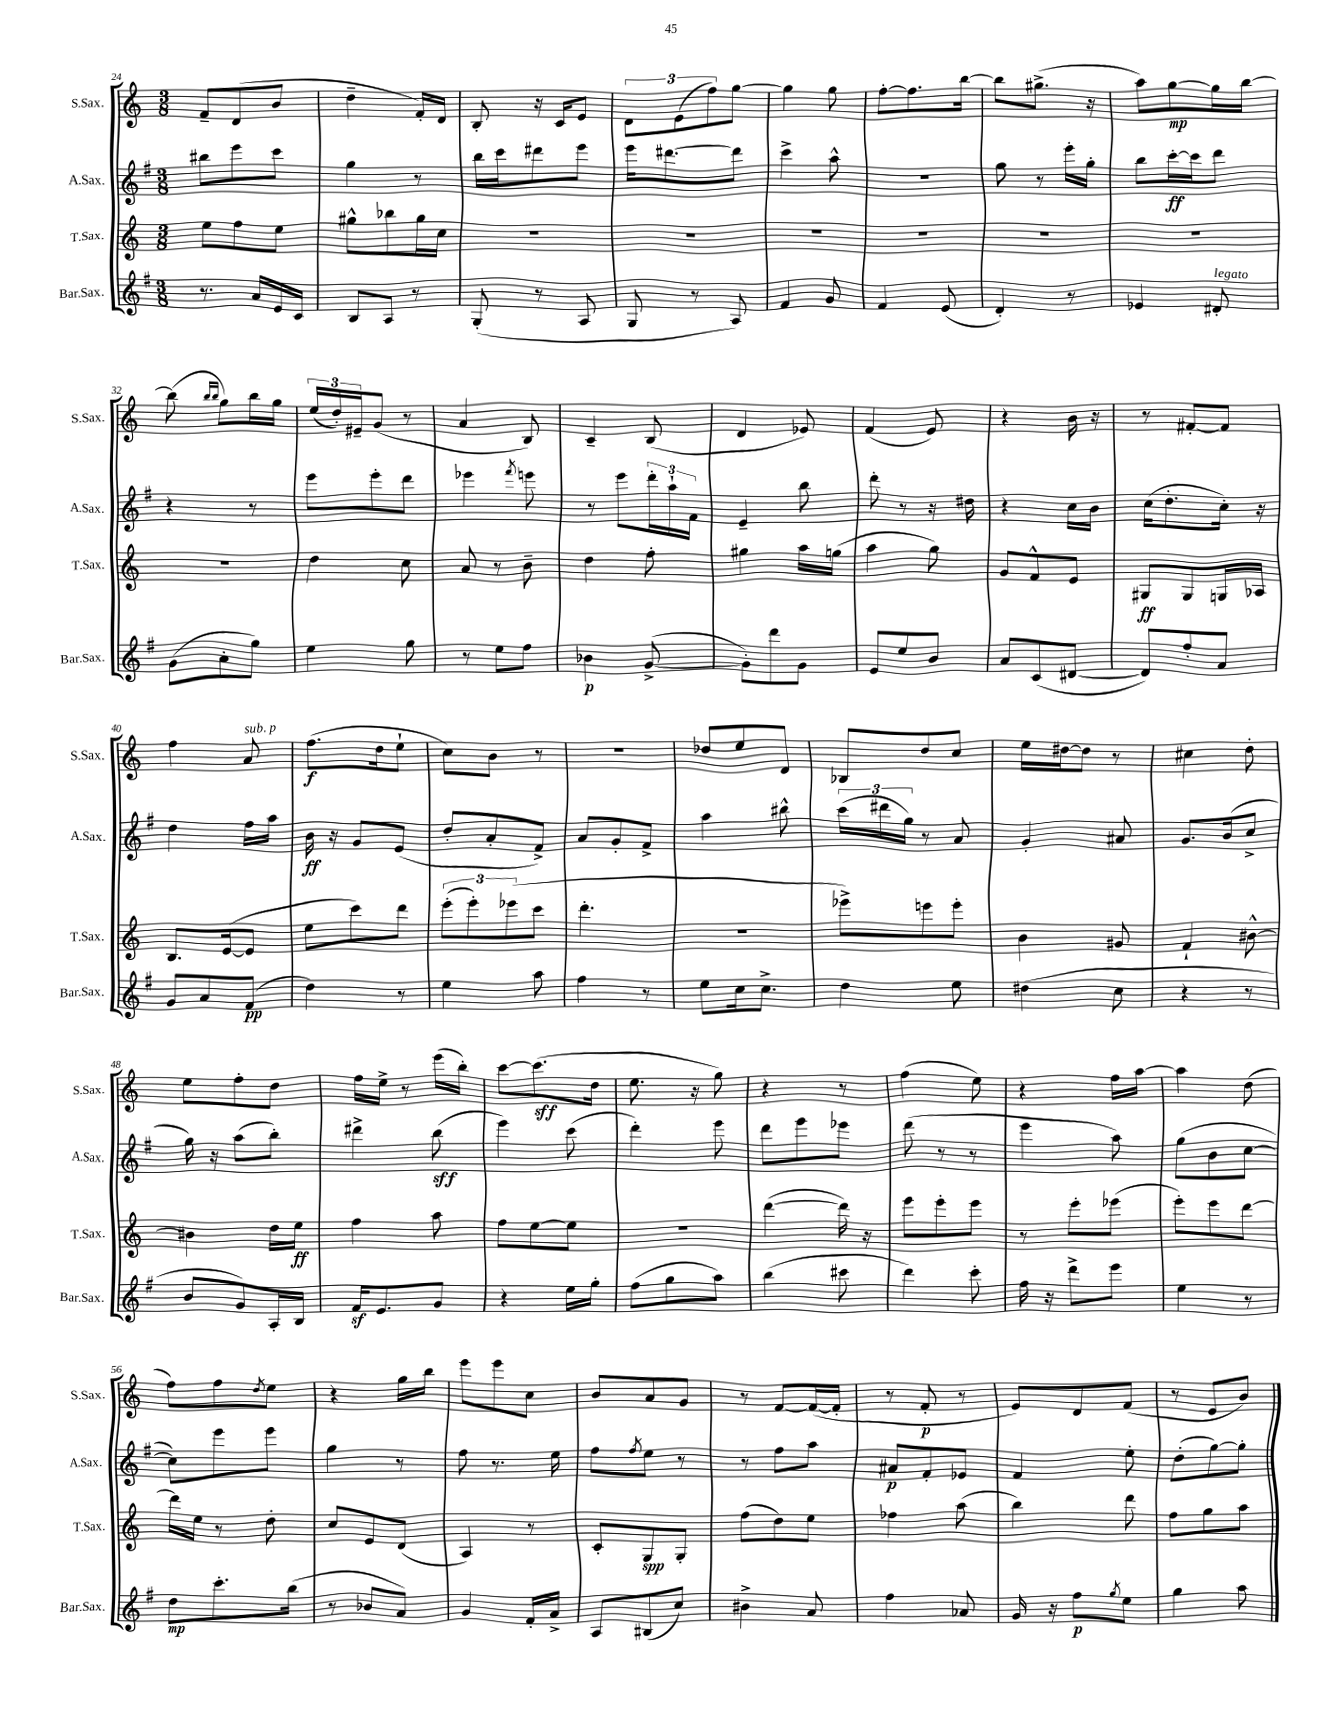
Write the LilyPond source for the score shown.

<<
\new StaffGroup <<
\new Staff = "s0" \with { instrumentName = "S.Sax." shortInstrumentName = "S.Sax." } {
    \clef treble \key c \major \numericTimeSignature \time 3/8
    f'8-- d'8( b'8 |
    d''4-- f'16-.) d'16 |
    b8-. r16 c'16 e'8 |
    \tuplet 3/2 { d'8 e'8( f''8) } g''8~ |
    g''4 g''8 |
    f''8~-. f''8. b''16~ |
    b''8 gis''8.->( r16 |
    a''8) g''8~\mp g''16 b''16~ |
    b''8( \grace { b''16 b''16 } g''8) b''16 g''16 |
    \tuplet 3/2 { e''16( d''16-.) eis'16-- } g'8( r8 |
    a'4 b8) |
    c'4-- b8( |
    d'4 ees'8) |
    f'4( e'8) |
    r4 b'16 r16 |
    r8 fis'8~-. fis'8 |
    f''4 a'8^\markup { \italic "sub. p" } |
    f''8.\f( d''16 e''8-! |
    c''8) b'8 r8 |
    r4. |
    des''8 e''8 d'8 |
    bes8 d''8 c''8 |
    e''16 dis''16~ dis''8 r8 |
    cis''4 d''8-. |
    e''8 f''8-. d''8 |
    f''16 e''16-> r8 e'''16( b''16-.) |
    c'''8~ c'''8.\sff( d''16 |
    e''8. r16 g''8) |
    r4 r8 |
    f''4( e''8) |
    r4 f''16 a''16~ |
    a''4 d''8( |
    f''8) f''8 \acciaccatura { d''8 } e''8 |
    r4 g''16 b''16 |
    e'''8 e'''8 c''8 |
    b'8 a'8 g'8 |
    r8 f'8~ f'16~( f'16-. |
    r8 f'8-.\p r8 |
    e'8) d'8 f'8( |
    r8 e'8 b'8) \bar "|." |
}
\new Staff = "s1" \with { instrumentName = "A.Sax." shortInstrumentName = "A.Sax." } {
    \clef treble \key g \major \numericTimeSignature \time 3/8
    bis''8 e'''8 c'''8 |
    g''4 r8 |
    b''16 c'''16 dis'''8 e'''8 |
    e'''16 dis'''8.~ dis'''8 |
    c'''4-> a''8-^ |
    R4. |
    g''8 r8 e'''16-. g''16-. |
    b''8 c'''16~-.\ff c'''16 d'''8 |
    r4 r8 |
    e'''8 e'''8-. d'''8 |
    ees'''4 \acciaccatura { fis'''8 } e'''8 |
    r8 e'''8 \tuplet 3/2 { d'''16-. a''16-! fis'16 } |
    e'4-- b''8 |
    d'''8-. r8 r16 dis''16 |
    r4 c''16 b'16 |
    c''16( d''8.-. c''16-.) r16 |
    d''4 fis''16 a''16 |
    b'16\ff r16 g'8 e'8( |
    d''8-. a'8-. fis'8->) |
    a'8 g'8-. fis'8-> |
    a''4 bis''8-^ |
    \tuplet 3/2 { c'''16( dis'''16 g''16) } r8 a'8 |
    g'4-. ais'8 |
    g'8. b'16( c''8-> |
    g''16) r16 a''8( b''8-.) |
    dis'''4-> b''8\sff( |
    e'''4) c'''8( |
    d'''4-.) e'''8 |
    d'''8 e'''8 ees'''8 |
    d'''8( r8 r8 |
    e'''4 a''8) |
    g''8( b'8 c''8~ |
    c''8) e'''8 e'''8 |
    g''4 r8 |
    fis''8 r8. e''16 |
    fis''8 \acciaccatura { fis''8 } e''8 r8 |
    r8 fis''8 a''8 |
    ais'8\p fis'8-. ees'8 |
    fis'4 e''8-. |
    d''8-.( g''8~) g''8-. \bar "|." |
}
\new Staff = "s2" \with { instrumentName = "T.Sax." shortInstrumentName = "T.Sax." } {
    \clef treble \key c \major \numericTimeSignature \time 3/8
    e''8 f''8 e''8 |
    gis''8-^ bes''8 gis''16 c''16 |
    R4. |
    R4. |
    R4. |
    R4. |
    R4. |
    R4. |
    R4. |
    d''4 c''8 |
    a'8 r8 b'8-- |
    d''4 f''8-. |
    gis''4 a''16 g''16( |
    a''4 g''8) |
    g'8 f'8-^ e'8 |
    gis8\ff gis8 g16 aes16 |
    b8. e'16~( e'8 |
    e''8 c'''8) d'''8 |
    \tuplet 3/2 { e'''8-.( e'''8-.) ees'''8( } c'''8 |
    d'''4.-. |
    r4. |
    ees'''8->) e'''8 e'''8-. |
    b'4 gis'8 |
    f'4-! bis'8~-^ |
    bis'4 d''16 e''16\ff |
    f''4 a''8 |
    f''8 e''8~ e''8 |
    R4. |
    d'''4~( d'''16) r16 |
    e'''8 e'''8-. e'''8 |
    r8 e'''8-. ees'''8( |
    e'''8-.) e'''8 d'''8~ |
    d'''16 e''16 r8 d''8-. |
    c''8 e'8 d'8( |
    a4) r8 |
    c'8-. g8\spp g8-. |
    f''8( d''8) e''8 |
    fes''4 a''8( |
    b''4) d'''8 |
    f''8 g''8 a''8 \bar "|." |
}
\new Staff = "s3" \with { instrumentName = "Bar.Sax." shortInstrumentName = "Bar.Sax." } {
    \clef treble \key g \major \numericTimeSignature \time 3/8
    r8. a'16 e'16 c'16 |
    b8 a8 r8 |
    g8-.( r8 a8 |
    g8 r8 a8) |
    fis'4 g'8 |
    fis'4 e'8( |
    d'4-.) r8 |
    ees'4 dis'8-.^\markup { \italic "legato" } |
    g'8( a'8-. g''8) |
    e''4 g''8 |
    r8 e''8 fis''8 |
    bes'4\p g'8~->( |
    g'8-.) d'''8 g'8 |
    e'8 e''8 b'8 |
    a'8 c'8( dis'8~ |
    dis'8) fis''8-. a'8 |
    g'8 a'8 fis'8\pp( |
    d''4) r8 |
    e''4 a''8 |
    fis''4 r8 |
    e''8 c''16 c''8.-> |
    d''4 e''8 |
    dis''4( c''8 |
    r4 r8 |
    b'8 g'8) a16-. b16 |
    fis'16\sf e'8. g'8 |
    r4 e''16 g''16-. |
    fis''8( g''8 a''8) |
    b''4( cis'''8 |
    d'''4) c'''8-. |
    fis''16 r16 d'''8-> e'''8 |
    e''4 r8 |
    d''8\mp c'''8.-. b''16( |
    r8 bes'8 a'8) |
    g'4 fis'16-. a'16-> |
    a8 bis8( c''8) |
    bis'4-> a'8 |
    fis''4 aes'8 |
    g'16 r16 fis''8\p \acciaccatura { g''8 } e''8 |
    g''4 a''8 \bar "|." |
}
>>
>>
\layout { \context { \Score currentBarNumber = #24 } }
